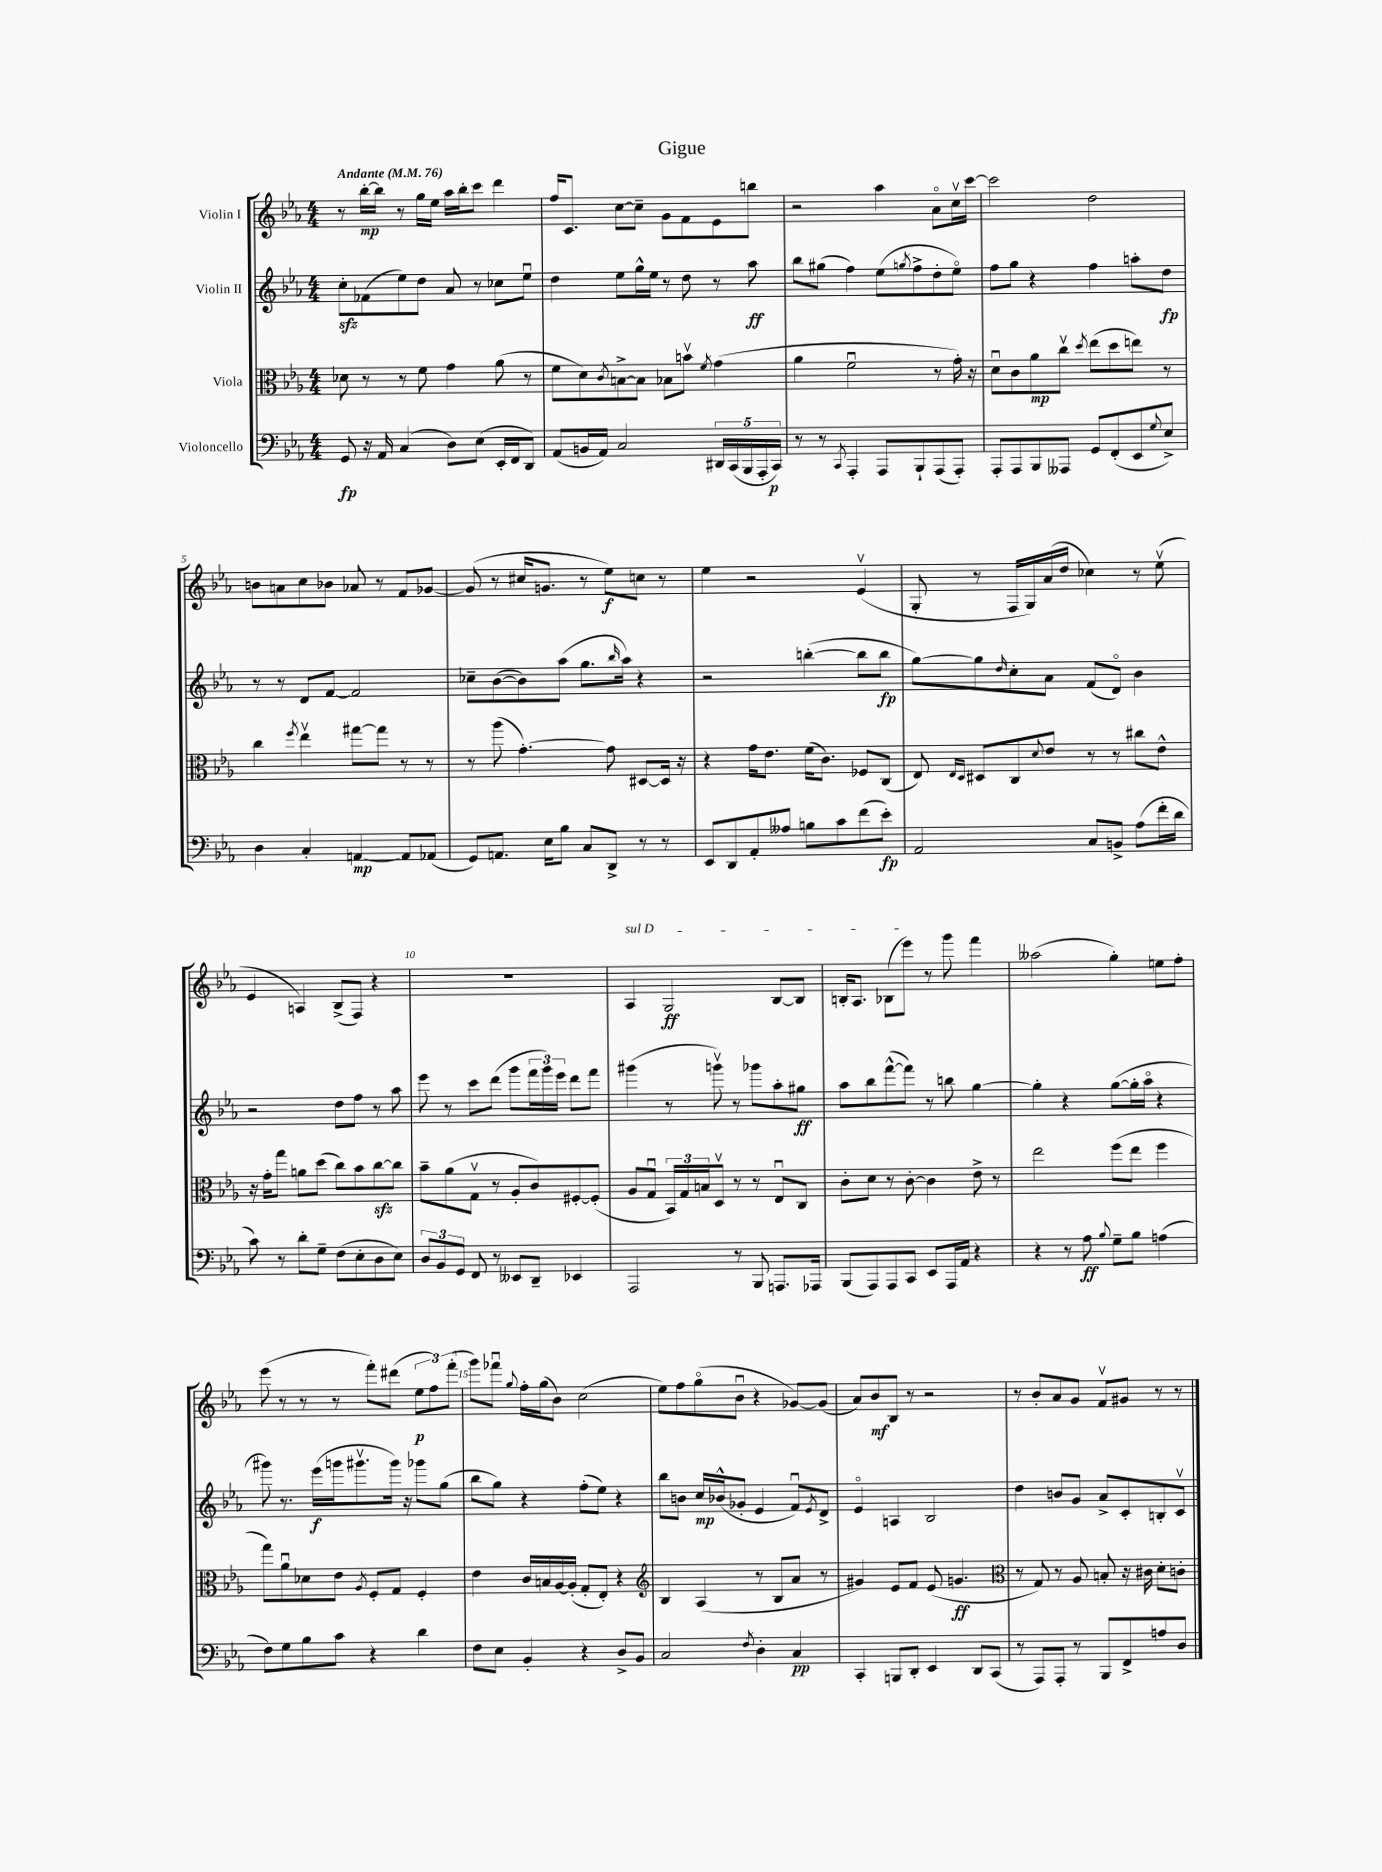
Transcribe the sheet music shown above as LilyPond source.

\header { title = "Gigue" }
<<
\new StaffGroup <<
\new Staff = "s0" \with { instrumentName = "Violin I" } {
    \clef treble \key ees \major \numericTimeSignature \time 4/4 \tempo "Andante" 4 = 76
    r8 bes''16~-.\mp bes''16 r8 g''16 ees''16 aes''16 bes''16-. c'''8 d'''4 |
    f''16 c'8. c''8~ c''8-- g'8 f'8 ees'8 b''8 |
    r2 aes''4 aes'8\flageolet c''16\upbow c'''16~ |
    c'''2 d''2 |
    b'8 a'8 c''8 bes'8 aes'8 r8 f'8 ges'8~ |
    ges'8( r8 cis''16 g'8. r8 ees''8\f) c''8 r8 |
    ees''4 r2 ees'4\upbow( |
    g8-. r8 f16 g16) aes'16( d''16 ces''4) r8 ees''8\upbow( |
    ees'4 a4) bes8->( f8) r4 |
    R1 |
    \once \override TextSpanner.bound-details.left.text = \markup { \italic "sul D" } aes4\startTextSpan g2\ff bes8~ bes8 |
    b16-. aes8. bes8( ees'''8\stopTextSpan) r8 g'''8 f'''4 |
    aeses''2( g''4-.) e''8 f''8-. |
    ees'''8( r8 r8 r8 f'''8-.) dis'''8( \tuplet 3/2 { ees''8\p f''8) f'''8-.( } |
    g'''8) fes'''8\downbow \appoggiatura { g''8 } f''16-. g''16( bes'8) c''2( |
    ees''8) f''8 g''8\flageolet( bes'8\downbow r4 ges'8~) ges'8( |
    aes'8) bes'8\mf bes8 r8 r2 |
    r8 bes'8-. aes'8 g'8 f'8\upbow gis'8 r8 r8 \bar "|." |
}
\new Staff = "s1" \with { instrumentName = "Violin II" } {
    \clef treble \key ees \major \numericTimeSignature \time 4/4
    c''8-.\sfz fes'8( ees''8) d''8 aes'8 r8 ces''8 ees''8\downbow |
    d''4 ees''8 g''16-^ ees''16 r8 d''8 r8 aes''8\ff |
    bes''8 gis''8( f''4) ees''8( \acciaccatura { g''8 } f''8-> d''8-. ees''8\flageolet) |
    f''8 g''8 r4 f''4 a''8-. d''8\fp |
    r8 r8 d'8 f'8~ f'2 |
    ces''8-- bes'8~( bes'8) aes''8( g''8. \grace { bes''16 } aes''16) r4 |
    r2 b''4~-.( b''8 b''8\fp |
    g''8~) g''8 \grace { d''16 } c''8-. aes'8 f'8( d'8\flageolet) bes'4 |
    r2 d''8 f''8 r8 aes''8 |
    ees'''8 r8 c'''8 d'''8( g'''8 \tuplet 3/2 { f'''16 g'''16) ees'''16 } d'''8 f'''8 |
    gis'''4( r8 g'''8\upbow) r8 ges'''8 aes''8-. gis''8\ff |
    aes''8 bes''8 f'''8~-^( f'''8) r8 b''8 g''4~ |
    g''4-. r4 g''8~( g''16-. aes''16\flageolet r4 |
    gis'''8) r8. ees'''16\f( g'''16 gis'''8.\upbow gis'''16) r16 ges'''8 g''8( |
    bes''8 g''8) r4 f''8-.( ees''8) r4 |
    bes''8 b'8 c''16\mp bes'16-^( ges'8-. ees'4 f'8\downbow) \acciaccatura { ees'8 } d'8-> |
    ees'4\flageolet a4 bes2 |
    d''4 b'8 g'8 aes'8-> c'8-. b8-. c'8\upbow \bar "|." |
}
\new Staff = "s2" \with { instrumentName = "Viola" } {
    \clef alto \key ees \major \numericTimeSignature \time 4/4
    des'8 r8 r8 f'8 g'4 aes'8( r8 |
    f'8 d'8) \acciaccatura { c'8 } b8~-> b8 bes8 b'8\upbow \acciaccatura { f'8 } g'4( |
    aes'4 f'2\downbow r8 g'16-.) r16 |
    d'8\downbow c'8 aes'8\mp c''8\upbow \acciaccatura { d''8 } ees''8( d''8 e''8) r8 |
    c''4 \acciaccatura { f''8 } ees''4\upbow gis''8~ gis''8 r8 r8 |
    r8 aes''8( g'4.~-.) g'8 dis8~ dis16 r16 |
    r4 g'16 ees'8. f'16( c'8.) fes8 c8( |
    ees8) \grace { ees16 d16 } dis8 c8 \appoggiatura { d'8 } ees'8 r8 r8 cis''8 ees'8-^ |
    r16 g'16-. g''8 a'8 d''8( c''8) bes'8 c''8~\sfz c''8 |
    bes'8-- aes'8( g8\upbow r8 aes8-. c'8) fis8~-. fis8-.( |
    aes8 g8\downbow \tuplet 3/2 { bes,16) g16 b16 } d8\upbow r8 r8 ees8\downbow c8 |
    c'8-. d'8 r8 c'8~-. c'4 ees'8-> r8 |
    ees''2 f''8( ees''8 f''4 |
    g''8) aes'8\downbow des'8 ees'8 \acciaccatura { aes8 } f8-. g8 f4-. |
    ees'4 c'16 b16 aes16~ aes16-.( g8-. ees8-.) r4 |
    \clef treble bes4 aes4( r8 bes8 aes'8 r8 |
    gis'4) ees'8 f'8 ees'8( g'4.\ff |
    \clef alto r8 g8) r8 aes8 b8-. r16 cis'16 d'8-. c'8-. \bar "|." |
}
\new Staff = "s3" \with { instrumentName = "Violoncello" } {
    \clef bass \key ees \major \numericTimeSignature \time 4/4
    g,8\fp r16 aes,16 c4( d8) ees8( ees,16-. f,16 d,8) |
    aes,8( b,16 aes,16) c2 \tuplet 5/4 { dis,16 c,16( bes,,16 aes,,16-. c,16\p) } |
    r8 r8 \acciaccatura { c,8 } aes,,4-. aes,,8 bes,,8-! aes,,8( aes,,8-.) |
    aes,,8-. aes,,8 bes,,8 aeses,,8 g,8 f,8-.( ees,8 \appoggiatura { g8 } ees8->) |
    d4 c4-. a,4~\mp a,8 aes,8( |
    g,8) a,8. ees16 bes8 c8 d,8-> r8 r8 |
    ees,8 d,8 aes,8-. aeses8 b8 c'8 f'8( ees'8-.\fp) |
    aes,2 c8 b,8-> aes8( f'16-. d'16 |
    c'8) r8 d'8-. g8-- f8( ees8-. d8 ees8) |
    \tuplet 3/2 { d8 bes,8 g,8 } f,8 r8 eeses,8 d,8-- ees,4 |
    aes,,2 r8 bes,,8 a,,8. aes,,16 |
    bes,,8( aes,,8) aes,,8 c,8 ees,8 aes,,16 aes,16 r4 |
    r4 r8 aes8\ff \appoggiatura { bes8 } g8-- bes8 a4( |
    f8) g8 bes8 c'8 r4 d'4 |
    f8 ees8 bes,4-. r4 d8-> bes,8 |
    c2 \acciaccatura { f8 } d4-. c4\pp |
    c,4-. b,,8 d,8-. ees,4 d,8 c,8( |
    r8 aes,,8) aes,,8-. r8 bes,,8 f,8-> a8 d8 \bar "|." |
}
>>
>>
\layout { \context { \Score \override BarNumber.break-visibility = ##(#f #t #t) barNumberVisibility = #(every-nth-bar-number-visible 5) } }
